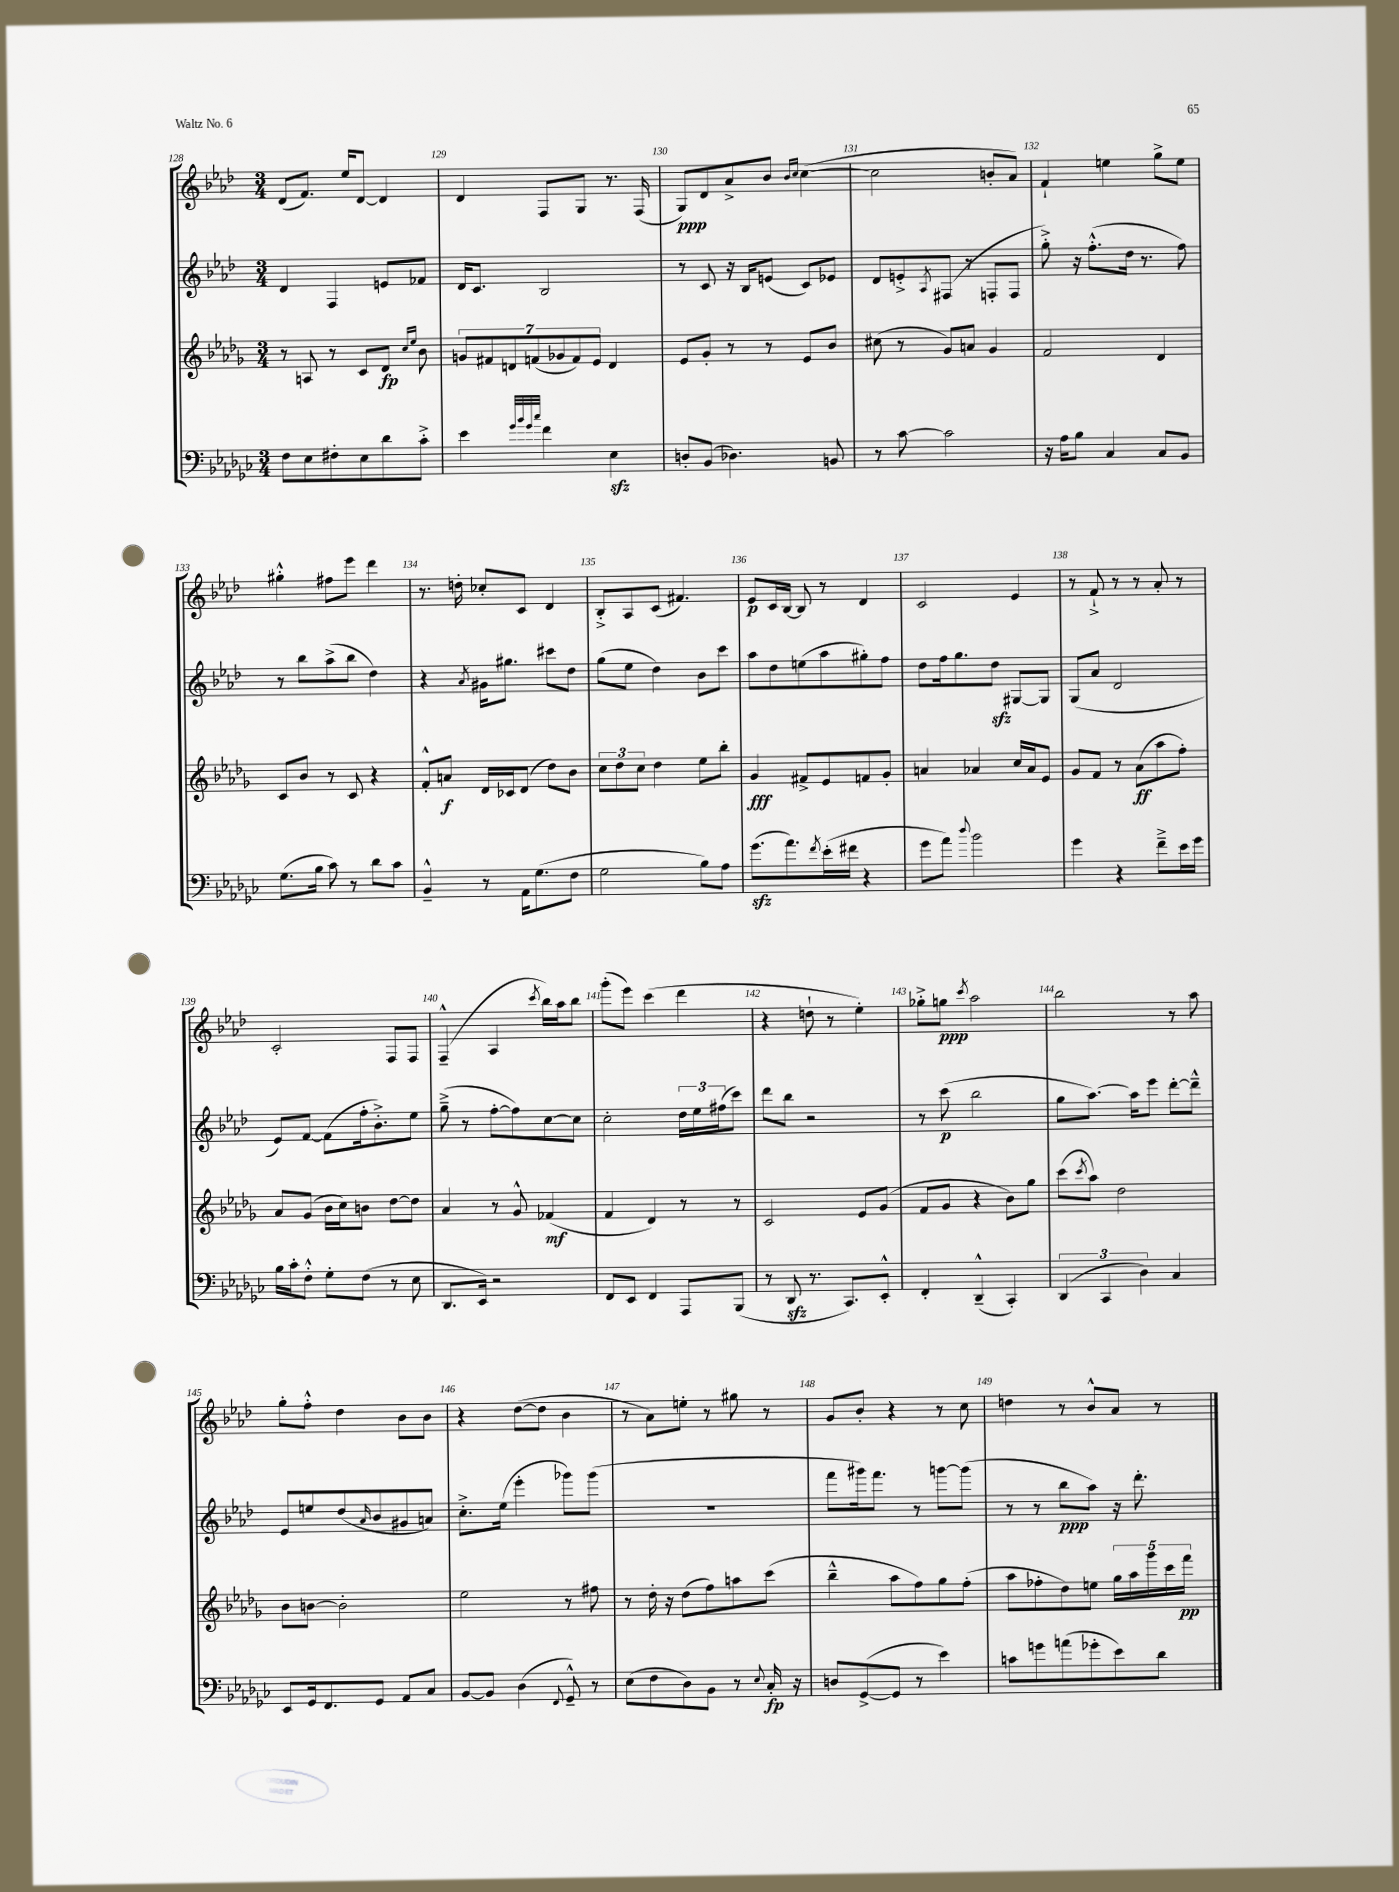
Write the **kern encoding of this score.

**kern	**kern	**kern	**kern
*staff4	*staff3	*staff2	*staff1
*clefF4	*clefG2	*clefG2	*clefG2
*k[b-e-a-d-g-c-]	*k[b-e-a-d-g-]	*k[b-e-a-d-]	*k[b-e-a-d-]
*M3/4	*M3/4	*M3/4	*M3/4
8F\L	8r	4d-/	(8d-/L
8E-\	8A/	.	8.f/J)
8F#'\	8r	4F/	.
.	.	.	16ee-/LK
8E-\	8c/L	.	[8d-/J
8d-\	8d-/J	8e/L	4d-/]
.	16qqcc/LL	.	.
.	16qqee-/JJ	.	.
8c-'^\J	8b-\	8f-/J	.
=	=	=	=
4e-\	14g/L	16d-/LK	4d-/
.	.	8.c/J	.
.	14f#/	.	.
.	14d/	.	.
.	(14f/	.	.
32qqg-/LLL	.	.	.
32qqb-/	.	.	.
32qqg-/	.	.	.
32qqcc-/JJJ	.	.	.
4f\	.	2B-/	8F/L
.	14g-/	.	.
.	14f/)	.	.
.	.	.	8G/J
.	14e-/J	.	.
4E-\	4d/	.	8.r
.	.	.	(16F/
=	=	=	=
8D'/L	8e-/L	8r	8G/L)
(8BB-/J	8g-'/J	8c/	8d-/
4.D-\)	8r	16r	8a-^/
.	.	16B-/LK	.
.	8r	(8e/J	8b-/J
.	.	.	16qqb-/LL
.	.	.	16qqcc/JJ
.	8e-/L	8c/L)	([4cc\
8BB/	8b-/J	8e-/J	.
=	=	=	=
8r	(8cc#\	8d-/L	2cc\]
[8c-\	8r	8e'^/	.
.	.	8qA-/	.
2c-\]	8g-/L)	(8F#/J	.
.	8a/J	8r	.
.	4g-/	8F'/L	8b'/L
.	.	8F/J	8a-/J)
=	=	=	=
16r	2f/	8gg'^\)	4f`/
16A-\LK	.	.	.
8B-\J	.	16r	.
.	.	(8.ff'^^\L	.
4C-/	.	.	4ee\
.	.	16dd-\Jk	.
.	.	8.r	.
8C-/L	4d-/	.	8gg^\L
8BB-/J	.	8ff\)	8ee\J
=	=	=	=
(8.G-\L	8c/L	8r	4gg#'^^\
.	8b-/J	8bb-\L	.
16B-\Jk	.	.	.
8c-\)	8r	(8aa-^\	8ff#\L
8r	8c/	8bb-\J	8eee-\J
8d-\L	4r	4dd-\)	4ddd-\
8c-\J	.	.	.
=	=	=	=
4BB-~^^/	8f'^^/L	4r	8.r
.	8a/J	.	.
.	.	.	16dd'\
.	.	8qa-/	.
8r	16d-/LL	16g#\LK	8cc-'/L
.	16c-/J	8.gg#\J	.
16AA-\LK	(8d-/J	.	8c/J
(8.G-\	.	.	.
.	8dd-\L)	8ccc#\L	4d-/
8F\J	8b-\J	8dd-\J	.
=	=	=	=
2G-\	12cc\L	(8gg\L	8B-'^/L
.	12dd-\	.	.
.	.	8ee-\J	8A-/
.	12cc\J	.	.
.	4dd-\	4dd-\)	(8c/J
.	.	.	4.f#/)
8B-\L)	8ee-\L	8b-\L	.
8A-\J	8bb-'\J	8ccc\J	.
=	=	=	=
(8.g-\L	4g-/	8aa-\L	8e-/L
.	.	8dd-\	16c/L
8.a-\)	.	.	[16B-/JJ
.	8f#^/L	(8ee\	8B-/]
8qf/	.	.	.
(16e-'\L	8e-/	8aa-\	8r
16f#\JJ	.	.	.
4r	8f/	8gg#'\)	4d-/
.	8g-'/J	8ff\J	.
=	=	=	=
8g-\L	4a/	8dd-\L	2c/
8a-\J)	.	16ff\k	.
.	.	8.gg\	.
8qqdd-/	.	.	.
2b-\	4a-/	.	.
.	.	8dd-\J	.
.	16cc/LL	[8G#/L	4e-/
.	16a-/J	.	.
.	8e-/J	8G#/]J	.
=	=	=	=
4g-\	8g-/L	(8G/L	8r
.	8f/J	8a-/J	8f`^/
4r	8r	2d-/	8r
.	(8a-\L	.	8r
8f~^\L	8aa-\	.	8a-'/
16e-\L	8ff'\J)	.	8r
16g-\JJ	.	.	.
=	=	=	=
16B-\LL	8a-/L	8e-/L)	2c'/
16c-'\J	.	.	.
8F'^^\J	(8g-/J	[8f/J	.
8G-'\L	16b-\LL	(8f\]L	.
.	16cc\J)	.	.
(8F\J	8b\J	16ff'\k	.
.	.	8.b-'^\)	.
8r	[8dd-\L	.	8F/L
8E-\	8dd-\]J	8ee-\J	8F/J
=	=	=	=
8.DD-/L	4a-/	(8gg~^\	(4F~^^/
.	.	8r	.
16EE-/Jk)	.	.	.
2r	8r	[8ff'\L	4A-/
.	8g-^^/	8ff\])	.
.	.	.	8qccc/
.	(4f-/	[8cc\	16bb-\LL)
.	.	.	16aa-\J
.	.	8cc\]J	8bb-\J
=	=	=	=
8FF/L	4f/	2cc'\	(8ggg'\L
8EE-/J	.	.	8eee-\J)
4FF/	4d-/)	.	(4ccc\
8AAA-/L	8r	24dd-\LL	4ddd-\
.	.	24ee-\	.
.	.	(24ff#\J	.
(8BBB-/J	8r	8ccc\J)	.
=	=	=	=
8r	2c/	8ddd-\L	4r
8DD-/	.	8bb-\J	.
8.r	.	2r	8dd`\
.	.	.	8r
8.CC-/L)	.	.	.
.	8e-/L	.	4ee-'\)
8EE-'^^/J	(8g-/J	.	.
=	=	=	=
4FF'/	8f/L	8r	8gg-'^\L
.	8g-/J	(8ccc\	8gg\J
.	.	.	8qccc/
(4DD-~^^/	4r	2bb-\	2aa-\
4CC-'/)	8b-\L)	.	.
.	8gg-\J	.	.
=	=	=	=
(6DD-/	(8ccc\L	8gg\L	2bb-\
.	8qccc/	.	.
.	8aa-\J)	[8.aa-\J)	.
6CC-/	.	.	.
.	2dd-\	.	.
.	.	16aa-\]LK	.
6D-\)	.	.	.
.	.	8eee-\J	.
4C-/	.	[8ddd-'\L	8r
.	.	8ddd-~^^\]J	8aa-\
=	=	=	=
8EE-/L	8b-\L	8e-/L	8gg'\L
16GG-/k	[8b\J	8ee/	8ff'^^\J
8.FF/	.	.	.
.	2b'\]	(8dd-/	4dd-\
.	.	16qqa-/	.
8GG-/J	.	8b-/	.
8AA-/L	.	8g#/	8b-\L
8C-/J	.	8a/J)	8b-\J
=	=	=	=
[8BB-/L	2ee-\	8.cc'^\L	4r
8BB-/]J	.	.	.
.	.	(16ee-\Jk	.
(4D-\	.	4eee-'\	([8dd-\L
.	.	.	8dd-\]J
8qqFF/	.	.	.
8GG-~^^/)	8r	8ggg-\L)	4b-\
8r	8ff#\	(8ggg-\J	.
=	=	=	=
(8E-\L	8r	2.r	8r
8F\	16dd-'\	.	8a-\L)
.	16r	.	.
8D-\)	(8dd-\L	.	8ee'\J
8BB-\J	8ff\)	.	8r
8r	8aa\	.	8gg#\
8qqE-/	.	.	.
16C-'/	(8ccc\J	.	8r
16r	.	.	.
=	=	=	=
8D/L	4bb-~^^\	8fff\L	8g/L
([8GG-^/	.	16ggg#\k)	8b-'/J
.	.	8.fff\J	.
8GG-/]J	8aa-\L	.	4r
8r	8ff\)	8r	.
4e-\)	8gg-\	[8ggg\L	8r
.	(8ff'\J	(8ggg\]J	8cc\
=	=	=	=
8c\L	8aa-\L	8r	4dd\
8g\	8ff-'\	8r	.
(8a\	8dd-\)	8bb-\L	8r
8g-'\	8ee\J	8aa-\J)	8b-^^/L
8e-\)	20gg-\LL	16r	8a-/J
.	20aa-\	.	.
.	.	8.ddd-'\	.
.	20ggg-\	.	.
8d-\J	.	.	8r
.	20ccc\	.	.
.	20fff\JJ	.	.
==	==	==	==
*-	*-	*-	*-
